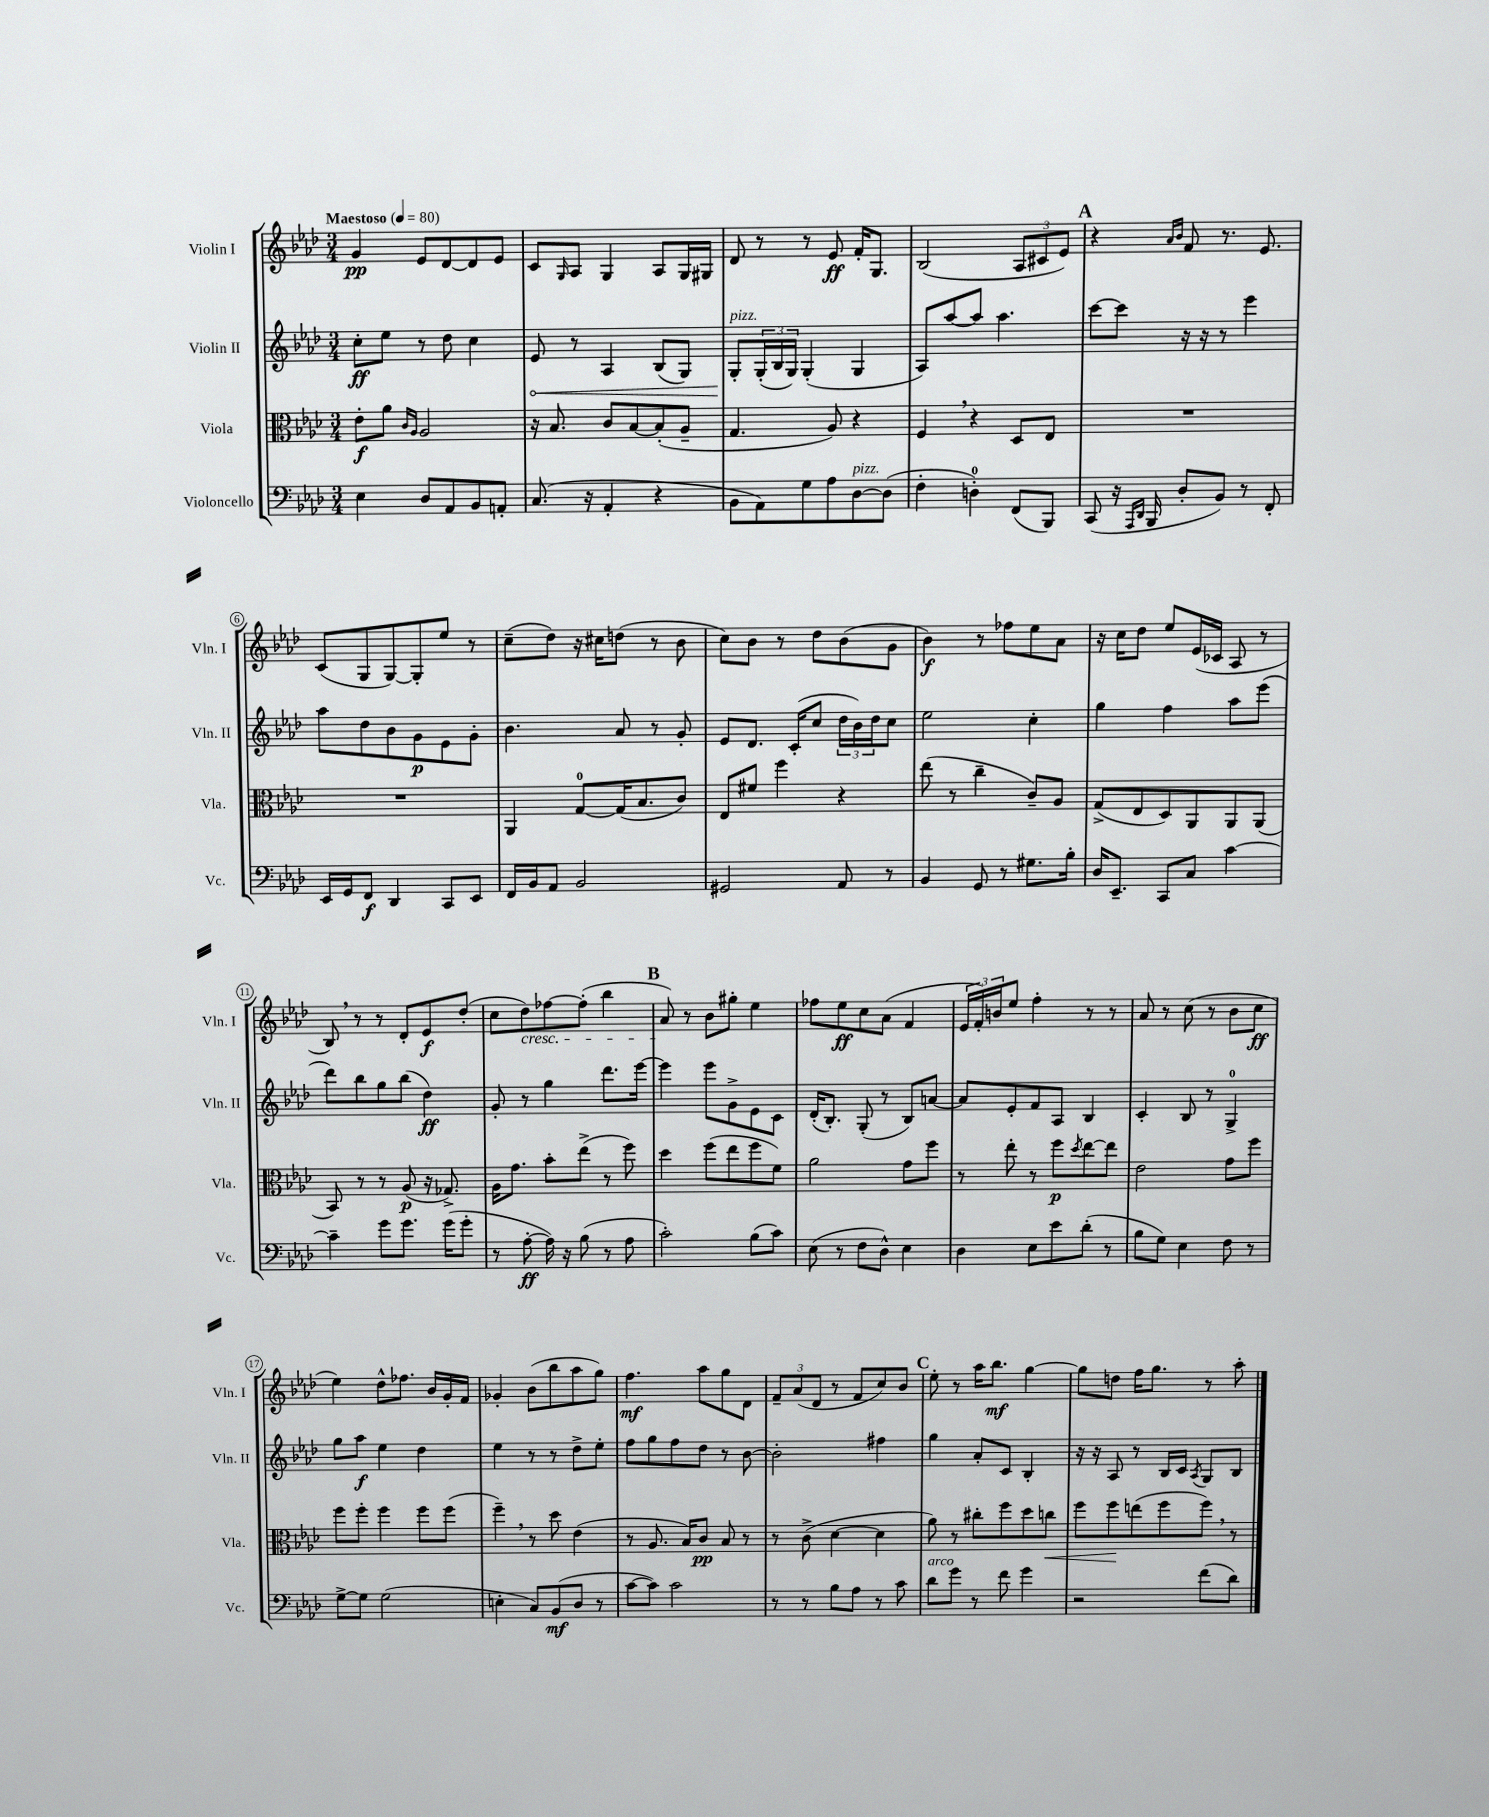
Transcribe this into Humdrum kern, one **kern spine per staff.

**kern	**kern	**kern	**kern
*staff4	*staff3	*staff2	*staff1
*clefF4	*clefC3	*clefG2	*clefG2
*k[b-e-a-d-]	*k[b-e-a-d-]	*k[b-e-a-d-]	*k[b-e-a-d-]
*M3/4	*M3/4	*M3/4	*M3/4
*MM80	*MM80	*MM80	*MM80
4E-\	8e-'\L	8cc'\L	4g/
.	8a-\J	8ee-\J	.
.	16qqc/LL	.	.
.	16qqA-/JJ	.	.
8D-/L	2A-/	8r	8e-/L
8AA-/	.	8dd-\	[8d-/
8BB-/	.	4cc\	8d-/]
8AA'/J	.	.	8e-/J
=	=	=	=
(8.C/	16r	8e-/	8c/L
.	8.B-/	.	.
.	.	.	16qqG/
.	.	8r	8A-/J
16r	.	.	.
4AA-'/	8c/L	4A-/	4G/
.	[8B-/	.	.
4r	(8B-'/]	(8B-/L	8A-/L
.	8A-~/J	8G/J)	16G/L
.	.	.	16G#/JJ
=	=	=	=
8BB-\L	4.G/	8G'/L	8d-/
8AA-\)	.	(24G'/L	8r
.	.	24B-/	.
.	.	24G/JJ)	.
8G\	.	(4G'/	8r
8A-\	8A-/)	.	8e-/
[8D-\	4r	4G/	16f'/LK
.	.	.	8.G/J
(8D-\]J	.	.	.
=	=	=	=
4F'\	4F/	8A-/L)	(2B-/
.	.	[8aa-/	.
4D'\)	4r	8aa-/]J	.
.	.	4.aa-\	.
(8FF/L	8D-/L	.	12A-/L
.	.	.	12c#/
8BBB-/J)	8E-/J	.	.
.	.	.	12e-/J)
=	=	=	=
(8CC/	2.r	[8ccc\L	4r
16r	.	8ccc\]J	.
16qqAAA-/LL	.	.	.
16qqDD-/JJ	.	.	.
16BBB-/	.	.	.
.	.	.	16qqa-/LL
.	.	.	16qqb-/JJ
8D-'/L	.	16r	8f/
.	.	16r	.
8BB-/J)	.	8r	8.r
8r	.	4eee-\	.
.	.	.	8.e-/
8FF'/	.	.	.
=	=	=	=
16EE-/LL	2.r	8aa-\L	(8c/L
16GG/J	.	.	.
8FF/J	.	8dd-\	8G/
4DD-/	.	8b-\	[8G/)
.	.	8g\	8G'/]
8CC/L	.	8e-\	8ee-/J
8EE-/J	.	8g'\J	8r
=	=	=	=
16FF/LL	4AA-/	4.b-\	(8cc~\L
16BB-/J	.	.	.
8AA-/J	.	.	8dd-\J)
2BB-/	[8G/L	.	16r
.	.	.	16cc#\LK
.	(16G/]K	8a-/	(8dd\J
.	8.B-/	.	.
.	.	8r	8r
.	8c/J)	8g'/	8b-\
=	=	=	=
2GG#/	8E-/L	8e-/L	8cc\L)
.	8f#/J	8.d-/J	8b-\J
.	4ff\	.	8r
.	.	(16c'/LK	.
.	.	8cc/J	8dd-\L
8AA-/	4r	24dd-\LL	(8b-\
.	.	24b-\)	.
.	.	24dd-\J	.
8r	.	8cc\J	8g\J
=	=	=	=
4BB-/	(8ee-\	2ee-\	4b-\)
.	8r	.	.
8GG/	4cc~\	.	8r
8r	.	.	8ff-\L
8.G#\L	8c~/L)	4cc'\	8ee-\
.	8A-/J	.	8a-\J
16B-'\Jk	.	.	.
=	=	=	=
16D-/LK	(8G^/L	4gg\	16r
8.EE-~/J	.	.	16cc\LK
.	8E-/	.	8dd-\J
8CC/L	8D-/)	4ff\	8ee-/L
8C/J	8AA-/	.	(16e-/L
.	.	.	16c-/JJ
[4c\	8AA-/	8aa-\L	8A-/
.	(8AA-/J	(8eee-\J	8r
=	=	=	=
4c~\]	8BB-/)	8ddd-\L)	8B-/)
.	8r	8bb-\	8r
8g\L	8r	8gg\	8r
8.g\J	(8A-/	(8bb-\J	8d-'/L
.	16r	4dd-\)	8e-/
(16g\LK	8.G-^/)	.	.
8g'\J	.	.	(8dd-'/J
=	=	=	=
8r	16A-\LK	8g'/	8cc\L
.	8.g\J	.	.
[8A-'\	.	8r	8dd-\)
16A-\])	8b-'\L	4gg\	[8ff-\
16r	.	.	.
(8B-\	(8ee-^\J	.	(8ff-'\]J
8r	8r	8.ddd-\L	4bb-\
8A-\	8ff\)	.	.
.	.	[16eee-\Jk	.
=	=	=	=
2c'\)	4dd-\	4eee-\]	8a-/)
.	.	.	8r
.	(8ff\L	8eee-\L	8b-\L
.	8ee-\	8g^\	8gg#'\J
(8B-\L	8ff\	8e-\	4ee-\
8c\J)	8f\J)	8c\J	.
=	=	=	=
(8E-\	2a-\	(16d-'/LK	8ff-\L
.	.	8.B-'/J)	.
8r	.	.	8ee-\
8F\L	.	(8G'/	8cc\
8D-^^\J)	.	8r	(8a-\J
4E-\	8g\L	8B-/L)	4f/
.	8ff\J	[8a/J	.
=	=	=	=
4D-\	8r	8a/]L	24e-/LL
.	.	.	24f'/)
.	.	.	24b/J
.	8ee-'\	8e-'/	8ee-/J
8E-\L	8r	8f/	4ff'\
8e-\	8ff\L	8A-/J	.
.	8qdd-/	.	.
(8d-'\J	[8ee-\	4B-/	8r
8r	8ee-\]J	.	8r
=	=	=	=
8B-\L	2e-\	4c'/	8a-/
8G\J)	.	.	8r
4E-\	.	8B-/	(8cc\
.	.	8r	8r
8F\	8g\L	4G^/	8b-\L
8r	8ff\J	.	8cc\J
=	=	=	=
[8G^\L	8ff\L	8gg\L	4ee-\)
8G\]J	8ff'\J	8aa-\J	.
(2G\	4ff\	4ee-\	8dd-^^\L
.	.	.	8.ff-\J
.	8ff\L	4dd-\	.
.	.	.	16b-/LL
.	(8ff\J	.	16g'/
.	.	.	16f/JJ
=	=	=	=
4E'\	4ff~\)	4ee-\	4g-'/
8C/L)	8r	8r	(8b-\L
(8BB-/	8dd-\	8r	8bb-\
8D-/J	(4e-\	8dd-^\L	8aa-\
8r	.	8ee-'\J	8gg\J)
=	=	=	=
[8c\L	8r	8ff\L	4.ff\
8c\]J)	8.A-/	8gg\	.
2c\	.	8ff\	.
.	16B-/LK)	.	.
.	8c/J	8dd-\J	8aa-\L
.	8B-/	8r	8gg\
.	8r	[8b-\	8d-\J
=	=	=	=
8r	8r	2b-'\]	12f~/L
.	.	.	(12a-/
8r	(8c^\	.	.
.	.	.	12d-/J
8B-\L	[4d-\	.	8r
8A-\J	.	.	8f/L
8r	4d-\]	4ff#\	8cc/)
8c\	.	.	8b-/J
=	=	=	=
8d-\L	8a-\)	4gg\	8ee-'\
8g\J	8r	.	8r
8r	8cc#'\L	8a-'/L	16aa-\LK
.	.	.	8.bb-\J
8f\	8ff\	8c/J	.
4g\	8dd-\	4B-'/	[4gg\
.	8cc\J	.	.
=	=	=	=
2r	8ff\L	16r	8gg\]L
.	.	16r	.
.	8ff\	8A-/	8dd\J
.	(8ee\	8r	16ff\LK
.	.	.	8.gg\J
.	8ff\	16B-/LL	.
.	.	16c/JJ	.
.	.	8qA-/	.
(8f\L	8ff\J)	8G/L	8r
8d-\J)	8r	8B-/J	8aa-'\
==	==	==	==
*-	*-	*-	*-
